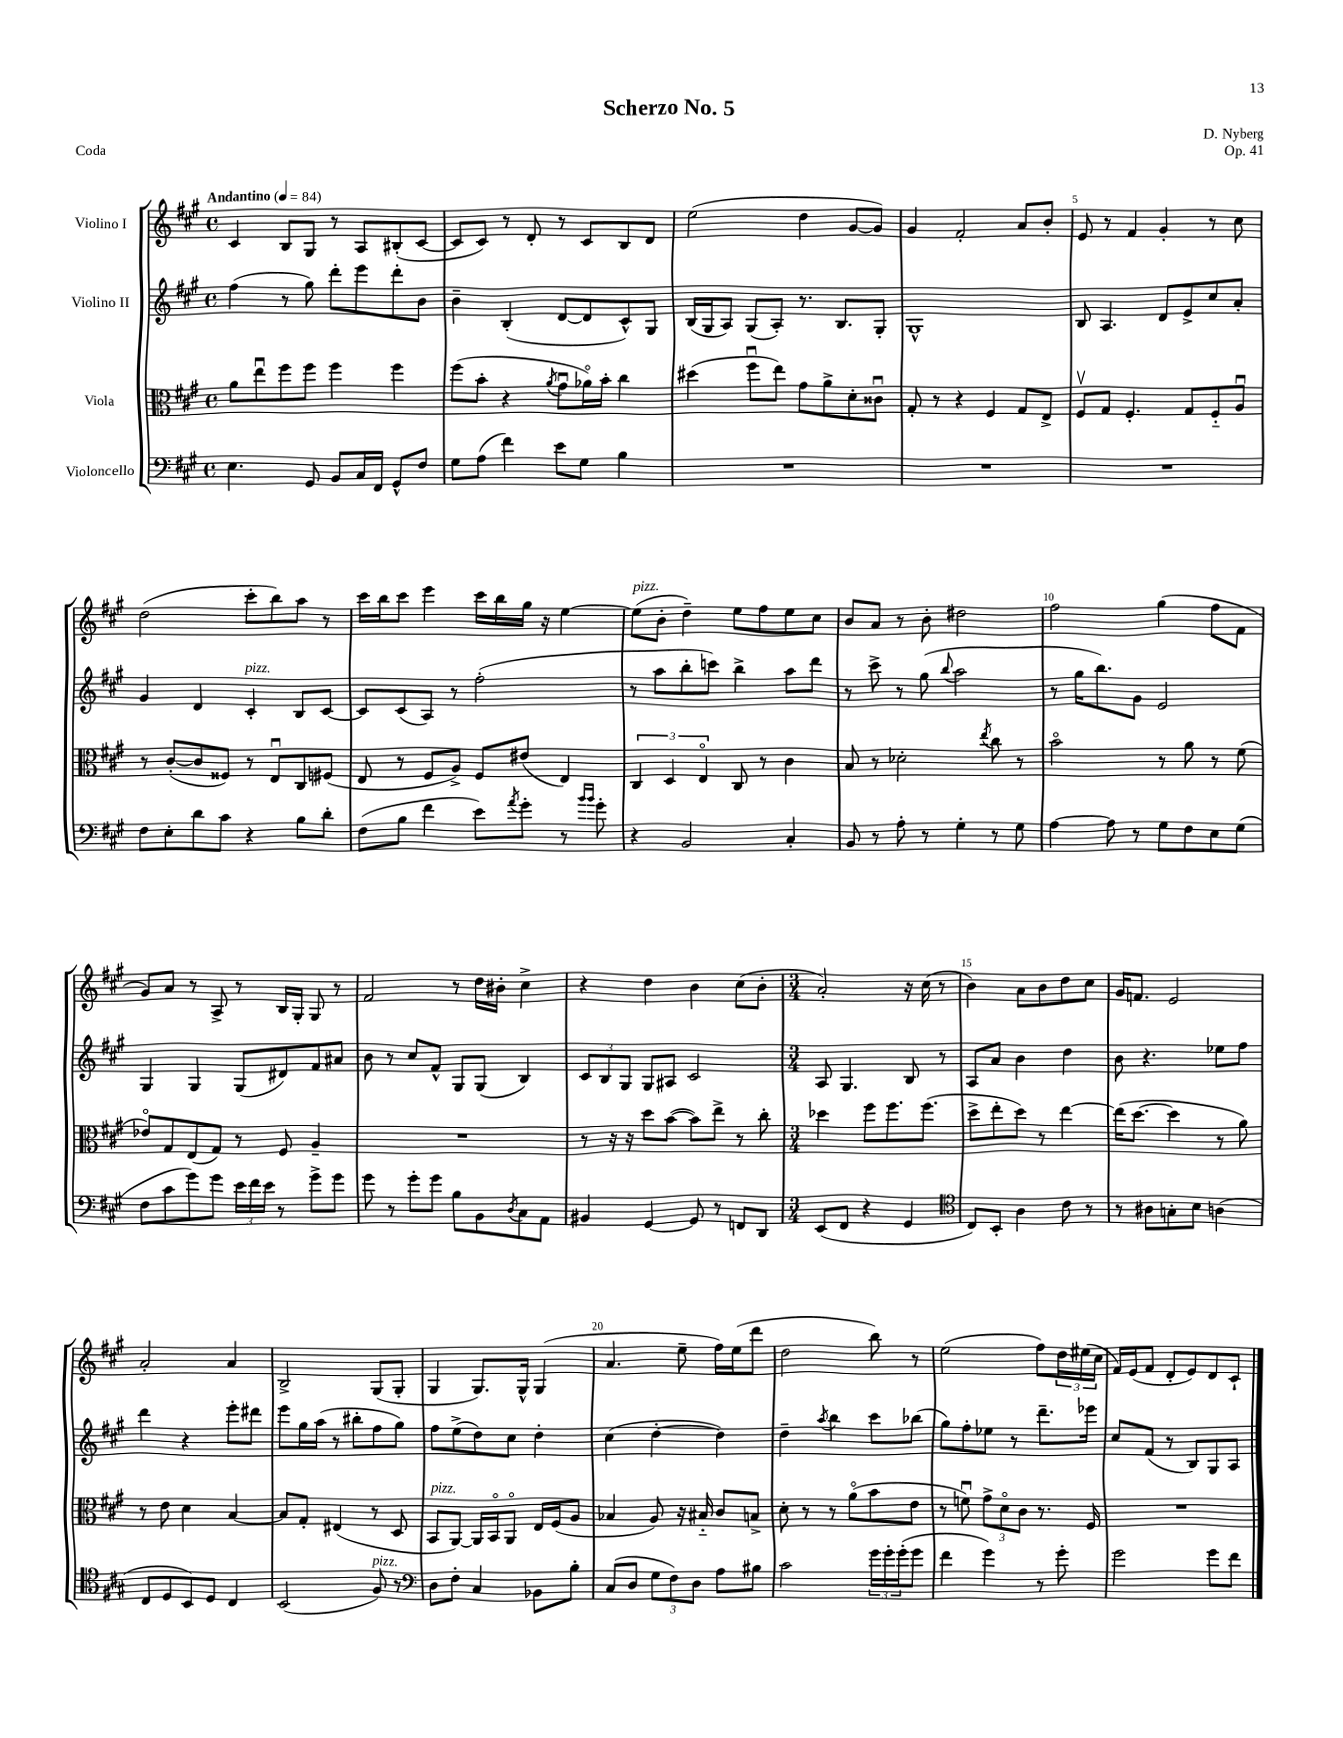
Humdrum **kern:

**kern	**kern	**kern	**kern
*staff4	*staff3	*staff2	*staff1
*clefF4	*clefC3	*clefG2	*clefG2
*k[f#c#g#]	*k[f#c#g#]	*k[f#c#g#]	*k[f#c#g#]
*M4/4	*M4/4	*M4/4	*M4/4
*met(c)	*met(c)	*met(c)	*met(c)
*MM84	*MM84	*MM84	*MM84
4.E	8a	(4ff#	4c#
.	8eeu	.	.
.	8ff#	8r	8B
8GG#	8ff#	8gg#)	8G#
8BB	4ff#	8ddd'	8r
16C#	.	8eee	8A
16FF#	.	.	.
8GG#^^	4ff#	8ddd'	(8B#'
8F#	.	8b	[8c#
=	=	=	=
8G#	(8ff#	4b~	8c#]
(8A	8b'	.	8c#)
4f#)	4r	(4B'	8r
.	.	.	8d'
.	8qa	.	.
8e	8g#u	[8d	8r
8G#	16a-o)	8d]	8c#
.	16b'	.	.
4B	4cc#	8c#^^)	8B
.	.	8G#	8d
=	=	=	=
1r	(4dd#	(16B	(2ee
.	.	16G#	.
.	.	8A)	.
.	8ff#u	(8G#	.
.	8ee)	8A')	.
.	8g#	8.r	4dd
.	8a^	.	.
.	.	8.B	.
.	8d'	.	[8g#
.	8c##u	8G#'	8g#])
=	=	=	=
1r	8G#'	1G#^^	4g#
.	8r	.	.
.	4r	.	2f#'
.	4F#	.	.
.	8G#	.	8a
.	8E^	.	8b'
=	=	=	=
1r	8F#v	8B	8e
.	8G#	4.A	8r
.	4.F#'	.	4f#
.	.	8d	4g#'
.	8G#	8e^	.
.	8F#'~	8cc#	8r
.	8Au	8a'	8cc#
=	=	=	=
8F#	8r	4g#	(2dd
8E'	([8c#'	.	.
8d	8c#]	4d	.
8c#	8F##)	.	.
4r	8r	4c#'	8ccc#'
.	8Eu	.	8bb)
8B	8C#	8B	8aa
8d'	(8F#	[8c#	8r
=	=	=	=
(8F#	8E	8c#]	16ccc#
.	.	.	16bb
8B	8r	(8c#	8ccc#
4f#	8F#	8A)	4eee
.	8A^)	8r	.
8e)	8F#	(2ff#'	16ccc#
.	.	.	16bb
8qa	.	.	.
8g#'	(8e#	.	16gg#
.	.	.	16r
8r	4E)	.	[4ee
16qqb	.	.	.
16qqb	.	.	.
8g#'	.	.	.
=	=	=	=
4r	6C#	8r	(8ee]
.	.	8aa	8b'
.	6D	.	.
2BB	.	8bb'	4dd~)
.	6Eo	.	.
.	.	8ccc)	.
.	8C#	4bb^	8ee
.	8r	.	8ff#
4C#'	4c#	8aa	8ee
.	.	8ddd	8cc#
=	=	=	=
8BB	8B	8r	8b
8r	8r	8ccc#^	8a
8A'	2d-'	8r	8r
8r	.	(8gg#	8b'
.	.	8qqbb	.
4G#'	.	2aa	2dd#
.	8qee	.	.
8r	8cc#	.	.
8G#	8r	.	.
=	=	=	=
[4A	2bo	8r	2ff#
.	.	16gg#	.
.	.	8.bb)	.
8A]	.	.	.
8r	.	8g#	.
8G#	8r	2e	(4gg#
8F#	8a	.	.
8E	8r	.	8ff#
(8G#	(8f#	.	8f#
=	=	=	=
8F#	8e-o)	4G#	8g#)
8c#	8G#	.	8a
8g#)	(8E	4G#	8r
8g#	8G#)	.	8A^
24e	8r	(8G#	8r
24f#	.	.	.
24e	.	.	.
8r	8F#	8d#)	16B
.	.	.	16G#'
8g#^	4A~	8f#	8G#
8g#	.	8a#	8r
=	=	=	=
8g#	1r	8b	2f#
8r	.	8r	.
8g#'	.	8cc#	.
8g#	.	8f#^^	.
8B	.	8G#	8r
8BB	.	(8G#	16dd
.	.	.	16b#'
8qD	.	.	.
8C#	.	4B)	4cc#^
8AA	.	.	.
=	=	=	=
4BB#	8r	12c#	4r
.	.	12B	.
.	16r	.	.
.	.	12G#	.
.	16r	.	.
[4GG#	8dd	8G#	4dd
.	([8b	8A#	.
8GG#]	8b])	2c#	4b
8r	8ee^	.	.
8FF	8r	.	(8cc#
8DD	8cc#'	.	8b'
=	=	=	=
*M3/4	*M3/4	*M3/4	*M3/4
(8EE	4dd-	8A	2a')
8FF#	.	4.G#	.
4r	8ff#	.	.
.	8.ff#	.	.
4GG#	.	8B	16r
.	(8.ff#	.	(16cc#
.	.	8r	8r
=	=	=	=
*clefC4	*	*	*
8C#)	8dd^	8A	4b)
8BB'	8ee'	8a	.
4A	8dd)	4b	8a
.	8r	.	8b
8c#	[4ee	4dd	8dd
8r	.	.	8cc#
=	=	=	=
8r	(16ee]	8b	16g#
.	[8.dd	.	8.f
8A#	.	4.r	.
8G'	4dd]	.	2e
8B	.	.	.
(4A	8r	8ee-	.
.	8a)	8ff#	.
=	=	=	=
8C#	8r	4ddd	2a'
8D	8e	.	.
8BB)	4d	4r	.
8D	.	.	.
4C#	[4B	8eee'	4a
.	.	8ddd#	.
=	=	=	=
(2BB	8B]	8eee	2B^
.	8G#'	16gg#	.
.	.	(16aa	.
.	(4E#	8r	.
.	.	8bb#'	.
8F#)	8r	8ff#	(8G#
8r	8D	8gg#)	8G#'
=	=	=	=
*clefF4	*	*	*
8D	8BB	8ff#	4G#
8F#'	[8AA)	(8ee^	.
4C#	16AA]	8dd)	8.G#)
.	16BBo	.	.
.	8AAo	8cc#	.
.	.	.	16G#^^
8BB-	16E	4dd'	(4G#
.	(16F#	.	.
8B'	8A	.	.
=	=	=	=
(8C#	4B-	(4cc#	4.a
8D	.	.	.
12G#	8A)	[4dd'	.
12F#)	.	.	.
.	16r	.	8ee~
12D	.	.	.
.	16B#'~	.	.
8A	8c#	4dd])	16ff#)
.	.	.	(16ee
8B#	8B^	.	8ddd
=	=	=	=
2c#	8d'	4dd~	2dd
.	8r	.	.
.	.	8qaa	.
.	8r	4bb	.
.	(8ao	.	.
24g#	8b	8ccc#	8bb)
24g#'	.	.	.
(24g#'	.	.	.
8g#	8e	(8bb-	8r
=	=	=	=
4f#	8r	8gg#)	(2ee
.	8fu)	8ff#'	.
4g#)	12g#^	8ee-	.
.	12do	.	.
.	.	8r	.
.	12c#	.	.
8r	8.r	8.ddd~	8ff#)
8g#'	.	.	24dd
.	.	.	(24ee#
.	16F#	16eee-	.
.	.	.	24cc#
=	=	=	=
2g#	2.r	8cc#	16f#)
.	.	.	(16e
.	.	(8f#	8f#
.	.	8r	8d'
.	.	8B)	8e)
8g#	.	8G#	8d
8f#	.	8A	8c#`
==	==	==	==
*-	*-	*-	*-
